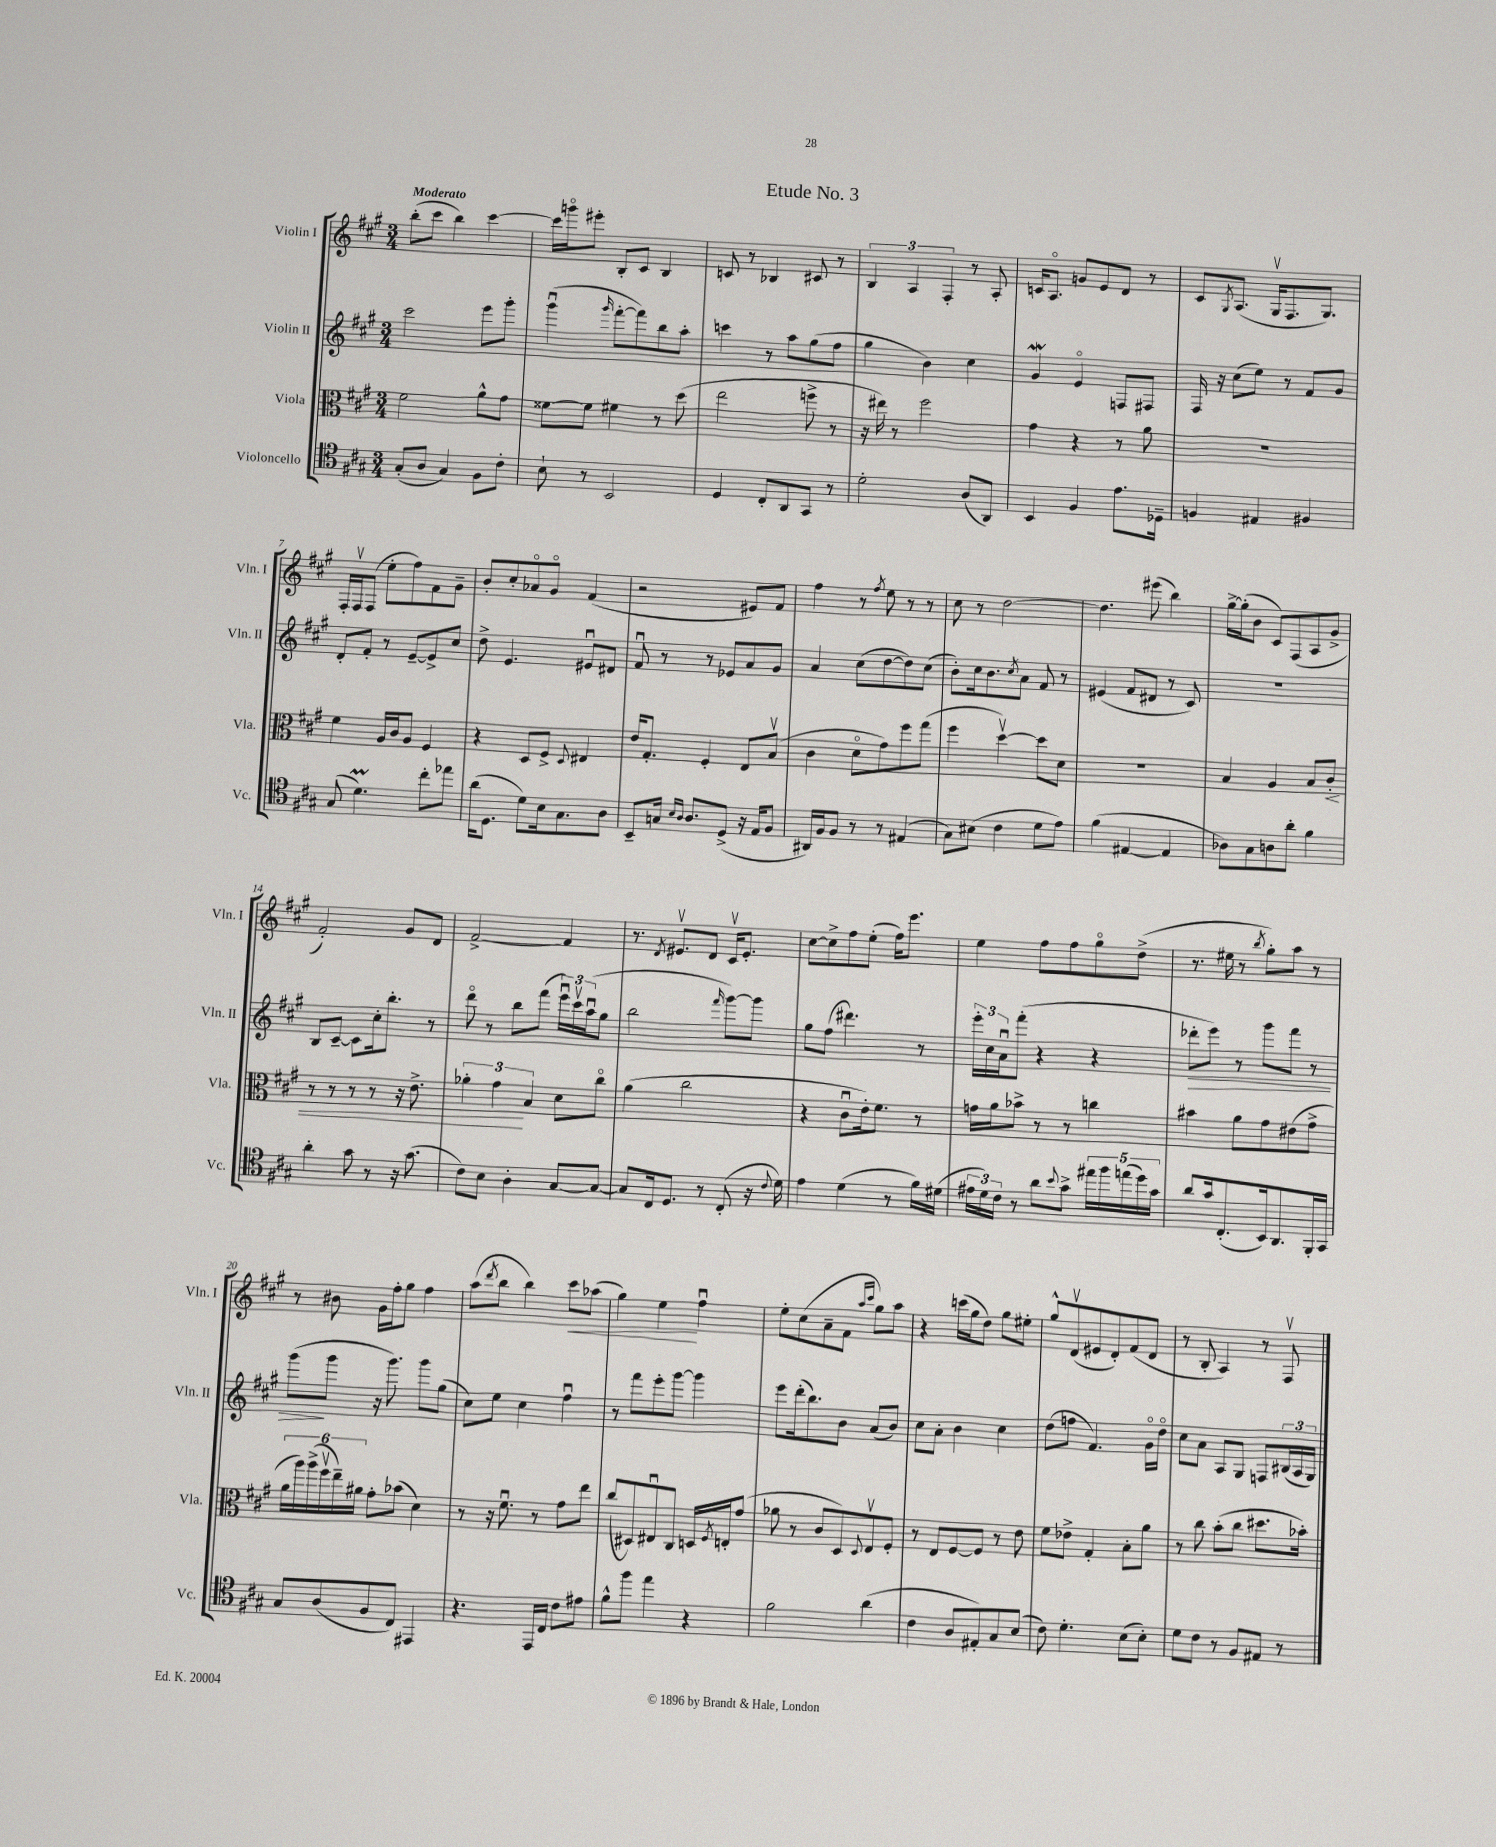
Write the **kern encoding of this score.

**kern	**kern	**kern	**kern
*staff4	*staff3	*staff2	*staff1
*clefC4	*clefC3	*clefG2	*clefG2
*k[f#c#g#]	*k[f#c#g#]	*k[f#c#g#]	*k[f#c#g#]
*M3/4	*M3/4	*M3/4	*M3/4
(8G#'	2f#	2ccc#	(8bb'
8A	.	.	8ccc#
4G#)	.	.	4bb)
8F#	8a^^	8eee	[4ccc#
8c#'	8g#	8ggg#'	.
=	=	=	=
8B`	[8f##	(4ggg#u	16ccc#]
.	.	.	16gggo
8r	8f##]	.	8eee#'
.	.	16qqggg#	.
2BB	4f#	[8fff#'	8B'
.	.	8fff#])	8c#
.	8r	8bb	4B
.	(8dd	8aa'	.
=	=	=	=
4D	2ee	4ccc	8c
.	.	.	8r
8C#'	.	8r	4B-
8AA	.	8aa	.
8GG#	8ff^	(8gg#	8c#
8r	8r	8ff#	8r
=	=	=	=
2d'	16r	4gg#	6B
.	16ee#)	.	.
.	8r	.	.
.	.	.	6A
.	2ff#	4b)	.
.	.	.	6F#'
(8A	.	4cc#	8r
8AA)	.	.	8A'
=	=	=	=
4BB	4g#	4g#	16c
.	.	.	8.Ao
4F#	4r	4eo	8g
.	.	.	8e
8.e	8r	8F	8d
.	8a	8F#	8r
16D-~	.	.	.
=	=	=	=
4F	2.r	16F#	8c#
.	.	16r	.
.	.	.	8qG#
.	.	(8cc#	(8.A
4E#	.	8ee)	.
.	.	.	16G#v
.	.	8r	8.F#
4F#	.	8f#	.
.	.	.	8.G#)
.	.	8g#	.
=	=	=	=
(8G#	4f#	8d'	16F#'
.	.	.	16F#v
4.d)	.	8f#'	(8F#
.	16A	8r	8ee'
.	16c#	.	.
.	8A	[8e~	8ff#)
8cc#'	4F#	8e^]	8f#
8ee-	.	8cc#	8g#~
=	=	=	=
(16a	4r	8dd^	8b'
8.D	.	.	.
.	.	4.e	8cc#'
8d)	8D	.	8a-o
16B	8F#^	.	8g#o
8.G#	.	.	.
.	8qqD	.	.
.	4E#	8e#u	(4f#
8A	.	8d#	.
=	=	=	=
8BB~	16e	8f#u	2r
.	8.G#'	.	.
16G	.	8r	.
16qqB	.	.	.
16qqA	.	.	.
8.A	.	.	.
.	4F#'	8r	.
(8D^	.	8e-	.
16r	8E	8a	8e#)
16E	.	.	.
8F#	(8Bv	8g#	8f#
=	=	=	=
16AA#)	4c#	4a	4ff#
16F#	.	.	.
8F#	.	.	.
8r	8do	(8cc#	8r
.	.	.	8qff#
8r	8g#)	[8dd	8ee
(4E#	8ff#	8dd])	8r
.	(8gg#	(8cc#	8r
=	=	=	=
8G#)	4ff#	8b')	8cc#
(8B#	.	16cc#	8r
.	.	8.b	.
4c#	[4ddv)	.	[2dd
.	.	8qcc#	.
.	.	8a	.
8d	8dd]	8f#	.
8e)	8d	8r	.
=	=	=	=
(4f#	2.r	(4e#	4.dd]
[4E#	.	8f#	.
.	.	8d#	(8eee#
4E#]	.	8r	4bb)
.	.	8c#)	.
=	=	=	=
8A-)	4B	2.r	[16gg#^
.	.	.	(16gg#']
8G#	.	.	8b
8A	4A	.	8c#)
8a'	.	.	(8F#
4f#	8B	.	8A
.	8c#'	.	8g#^
=	=	=	=
4a'	8r	8B	2f#')
.	8r	[8c#~	.
8g#	8r	8c#]	.
8r	8r	16cc#'	.
.	.	8.bb'	.
16r	16r	.	8g#
(8.g#	8.e^	.	.
.	.	8r	8d
=	=	=	=
8c#)	6a-'	8dddo	[2f#^
8B	.	8r	.
.	6g#	.	.
4A'	.	8bb	.
.	6B	.	.
.	.	(8fff#	.
[8G#	8d	24eeeu)	4f#]
.	.	24ccc#v	.
.	.	(24aau	.
8G#_	8cc#o	8gg#	.
=	=	=	=
8G#]	(4a	2bb	8.r
16C#	.	.	.
.	.	.	8qd
8.D	.	.	8.e#v
.	2cc#	.	.
8r	.	.	8d
.	.	16qqfff#	.
(8C#'	.	[8ggg#)	16c#v
.	.	.	8.e#'
16r	.	8ggg#]	.
8qqc#	.	.	.
16d)	.	.	.
=	=	=	=
4e	4r	8gg#	[8cc#
.	.	(8ff#	8cc#^]
(4d	8c#u	4.ddd#)	8ff#
.	16e')	.	(8ee'
.	8.f#	.	.
8r	.	.	16ff#)
.	.	.	8.eee
16f#)	8r	8r	.
(16d#	.	.	.
=	=	=	=
24e#	16g	24eee'	4ee
24d)	.	24cc#	.
.	16a	.	.
24c#	.	24au	.
8r	8b-^	(8fff#'	.
8a	8r	4r	8ff#
8qqb	.	.	.
8g#^	8r	.	8ff#
20ee#	4cc	4r	8gg#o
20ff#	.	.	.
(20ee	.	.	.
.	.	.	(8dd^
20dd)	.	.	.
20g#	.	.	.
=	=	=	=
8a	4b#	8ddd-'	8.r
16g#	.	8eee)	.
(8.C#'	.	.	16ee#
.	8a	8r	8r
.	.	.	8qbb
16BB)	8g#	8ggg#	8gg#')
8.AA	.	.	.
.	(8e#	8fff#	8aa
16FF#'	8g#^	8r	8r
16GG#	.	.	.
=	=	=	=
8G#	24a	(8ggg#	8r
.	24aa)	.	.
.	(24aa^	.	.
(8A	24ff#v	8ggg#	8b#
.	24ee~)	.	.
.	24a#	.	.
8F#	8g#'	16r	16g#
.	.	8.ggg#)	16ff#'
8C#)	(8b-	.	8gg#
4EE#	4d)	8ggg#	4ff#
.	.	(8gg#	.
=	=	=	=
4.r	8r	8cc#)	(8aa
.	.	.	8qddd
.	16r	8ee	8bb
.	8.f#u	.	.
.	.	4cc#	4bb)
16EE	8r	.	.
16C#	.	.	.
8c#	8g#	4ff#u	8ccc#
8e#	8ee	.	(8aa-
=	=	=	=
8f#^^	(8cc#	8r	4gg#)
8ff#	8D#)	8fff#	.
4ee	8E#u	8eee'	4ee
.	8C#	[8ggg#	.
4r	16D	4ggg#]	4ff#u
.	8qF#	.	.
.	16E'	.	.
.	(8g#	.	.
=	=	=	=
2f#	8a-	8eee	8ee'
.	8r	(16ddd'	(8cc#
.	.	8.bb)	.
.	8c#	.	8a~
.	8D)	8b	8f#
.	.	.	16qqaa
.	8qqD	.	16qqccc#
(4a	8Ev	(8a	8gg#)
.	8F#'	8b)	8aa
=	=	=	=
4c#	8r	8cc#	4r
.	8E	8a'	.
8A	[8F#	4b	(16ccc
.	.	.	16gg#
8E#')	8F#]	.	8dd)
8G#	8r	4cc#	8gg#
(8B	8e	.	8ee#'
=	=	=	=
8c#)	8f#	(8dd	8gg#^^
4.d'	8e-^	8ff	(8dv
.	4G#'	4.f#)	8e#
.	.	.	8d')
(8B	8B'	.	(8f#
8B')	8a	16g#o	8d
.	.	16ddo	.
=	=	=	=
8d	8r	8cc#	8r
8c#	8cc#	8a	8B'
8r	(8b'	8A	4A)
8F#	8cc#	8G#	.
8E#	8.dd#	8F	8r
8r	.	(24B#	8F#v
.	.	24A	.
.	16b-')	.	.
.	.	24G#)	.
==	==	==	==
*-	*-	*-	*-
